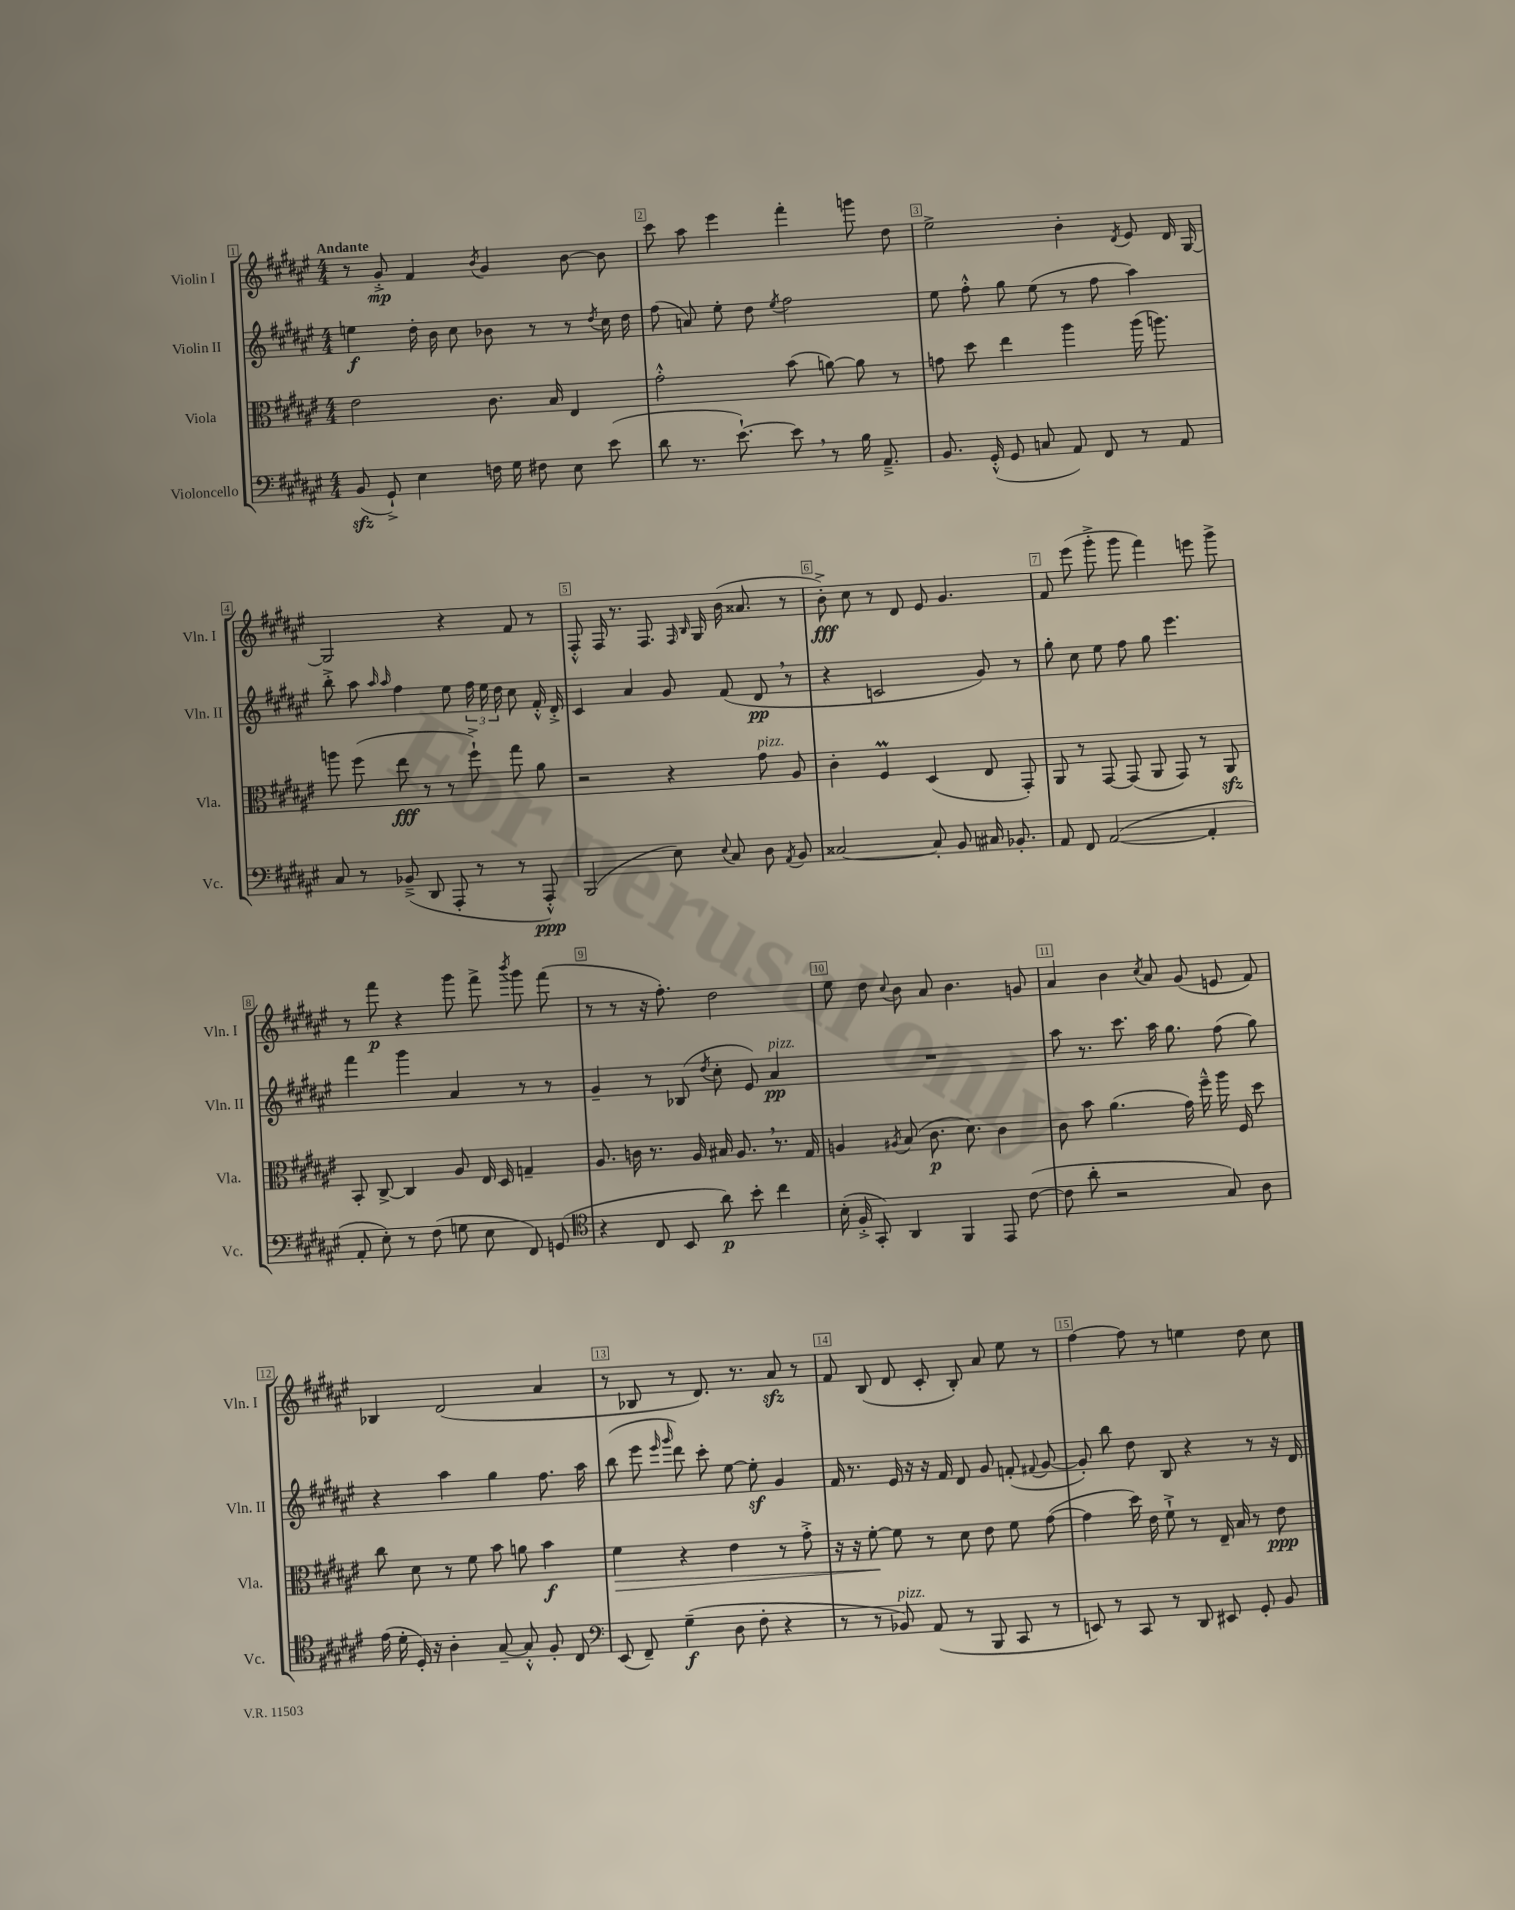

**kern	**kern	**kern	**kern
*staff4	*staff3	*staff2	*staff1
*clefF4	*clefC3	*clefG2	*clefG2
*k[f#c#g#d#a#e#]	*k[f#c#g#d#a#e#]	*k[f#c#g#d#a#e#]	*k[f#c#g#d#a#e#]
*M4/4	*M4/4	*M4/4	*M4/4
(8BB	2e#	4ee	8r
8GG#`^)	.	.	8g#'^
4E#	.	16dd#'	4f#
.	.	16b	.
.	.	8cc#	.
.	.	.	8qb
16F	8.c#	8b-	4g#
16G#	.	.	.
8F#	.	8r	.
.	16B	.	.
8E#	4E#	8r	[8b
.	.	8qdd#	.
(8e#	.	16cc#	8b]
.	.	16dd#	.
=	=	=	=
8d#	2g#'^^	(8ff#	8ccc#
8.r	.	8a)	8aa#
.	.	8ee#'	4eee#
[8.e#`)	.	.	.
.	.	8dd#	.
.	.	8qee#	.
8e#]	(8b	2ff#	4fff#'
8r	[8a)	.	.
16B	8a]	.	8ggg
8.AA#~^	.	.	.
.	8r	.	8dd#
=	=	=	=
8.BB	8g	8ee#	2ee#^
.	8dd#	8ff#'^^	.
(16GG#'^^	.	.	.
8GG#	4ee#	8gg#	.
8C	.	(8ee#	.
8AA#)	4aa#	8r	4b'
8FF#	.	8ff#	.
.	.	.	8qd#
8r	(16aa#	4aa#)	8e#
.	8.aa)	.	.
8AA#	.	.	16d#
.	.	.	[16G#
=	=	=	=
8C#	8aa	8bb'^	2G#]
8r	(8ff#	8aa#	.
.	.	16qqaa#	.
.	.	16qqaa#	.
(8BB-~^	8ee#	4ff#	.
8DD#	8r	.	.
8AAA#'	8r	8ee#	4r
8r	8ff#`^)	24ff#	.
.	.	24ee#	.
.	.	24dd#	.
8r	8gg#	8cc#	8f#
8AAA#'^^)	8a#	16f#'^^	8r
.	.	16d#'^	.
=	=	=	=
(2BBB	2r	4c#	8F#'^^
.	.	.	16F#
.	.	.	8.r
.	.	4a#	.
.	.	.	8.F#
8E#)	4r	8g#	.
.	.	.	16qqF#
.	.	.	16qqB
.	.	.	16G#
8qqE#	.	.	.
8C#	.	(8f#	(16b
.	.	.	8.a##
8D#	8g#	8d#	.
8qAA#	.	.	.
8BB	8A#	8r	8r
=	=	=	=
[2C##	4c#'	4r	8b'^)
.	.	.	8cc#
.	4F#	2c	8r
.	.	.	8d#
8C##']	(4D#	.	8e#
8BB	.	.	4.g#
16C#	8E#	8g#)	.
8.BB-'	.	.	.
.	8GG#')	8r	.
=	=	=	=
8AA#	8AA#	8gg#'	8f#
8FF#	8r	8cc#	(8eee#
([2AA#	[8GG#	8ee#	8ggg#'^
.	(8GG#]	8ff#	8ggg#
.	8AA#	8gg#	4fff#)
.	8GG#)	4.eee#	.
4AA#']	8r	.	8eee
.	8AA#	.	8ggg#^
=	=	=	=
8AA#'	8BB'	4fff#	8r
8E#')	[8C#^	.	8fff#
8r	4C#]	4ggg#	4r
(8F#	.	.	.
8G	8A#	4a#	8ggg#
8E#	16E#	.	8fff#^
.	16D#	.	.
.	.	.	8qbbb
8FF#)	4G~	8r	8ggg#
(8GG	.	8r	(8fff#
=	=	=	=
*clefC4	*	*	*
4r	8.A#	4g#~	8r
.	.	.	8r
.	16c	.	.
8C#	8.r	8r	16r
.	.	.	8.ff#')
8BB	.	(8B-	.
.	16A#	.	.
.	.	8qdd#	.
8a#)	16B#	8cc#'	2dd#
.	8.A#	.	.
8b'	.	8e#)	.
4cc#	8.r	4a#	.
.	16G#	.	.
=	=	=	=
(16B'	4A	1r	8ee#
16F#'^	.	.	.
8GG#')	.	.	8dd#
.	8qA#	.	8qqcc#
4AA#	(8B	.	8b
.	8.c#	.	8a#
4FF#	.	.	4.b
.	8.d#)	.	.
8EE#	4c#	.	.
([8c#	.	.	8g
=	=	=	=
8c#]	8c#	8aa#	4a#
8a#'	8b	8.r	.
2r	(4.a#	.	4b
.	.	8.ccc#	.
.	.	.	8qcc#
.	.	16aa#	8a#
.	.	8.gg#	.
.	16g#)	.	(8g#
.	16ff#~^^	.	.
8G#)	16aa#	(8ff#	8e
.	16F#	.	.
8A#	8dd#	8gg#)	8f#)
=	=	=	=
(16e#	8cc#	4r	4B-
16d#'	.	.	.
16D#')	8d#	.	.
16r	.	.	.
4A#'	8r	4aa#	(2d#
.	8f#	.	.
[8G#~	8b	4gg#	.
8G#'^^]	8a	.	.
8F#'	4b	8.ff#	4a#
8C#	.	.	.
.	.	16aa#	.
=	=	=	=
*clefF4	*	*	*
(8EE#	4f#	(8bb	8r
8FF#~)	.	8eee#	8B-
.	.	16qqeee#	.
.	.	16qqggg#	.
(4G#~	4r	8ddd#)	8r
.	.	8ccc#'	8.d#)
8D#	4e#	[8ee#	.
.	.	.	8.r
8F#'	.	8ee#']	.
4r	8r	4g#	8a#
.	8g#'^	.	8r
=	=	=	=
8r	16r	16f#	8f#
.	16r	8.r	.
8r	[8f#'	.	(8B
8BB-)	8f#]	16e#	8d#
.	.	16r	.
(8AA#	8r	16r	8c#'
.	.	16f#	.
8r	8d#	8d#	8B')
8BBB	8e#	8g#	8a#
8CC#	8f#	(8f'	8ee#
.	.	8qqf#	.
8r	([8g#	[8g#	8r
=	=	=	=
8EE)	4g#]	8g#'])	[4ff#
8r	.	8bb	.
8CC#	16dd#)	8dd#	8ff#]
.	16e#	.	.
8r	8f#`^	8B	8r
8DD#	8r	4r	4ee
8EE#	16E#~	.	.
.	16B	.	.
8GG#'	8r	8r	8dd#
8BB	8e#	16r	8cc#
.	.	16d#	.
==	==	==	==
*-	*-	*-	*-
